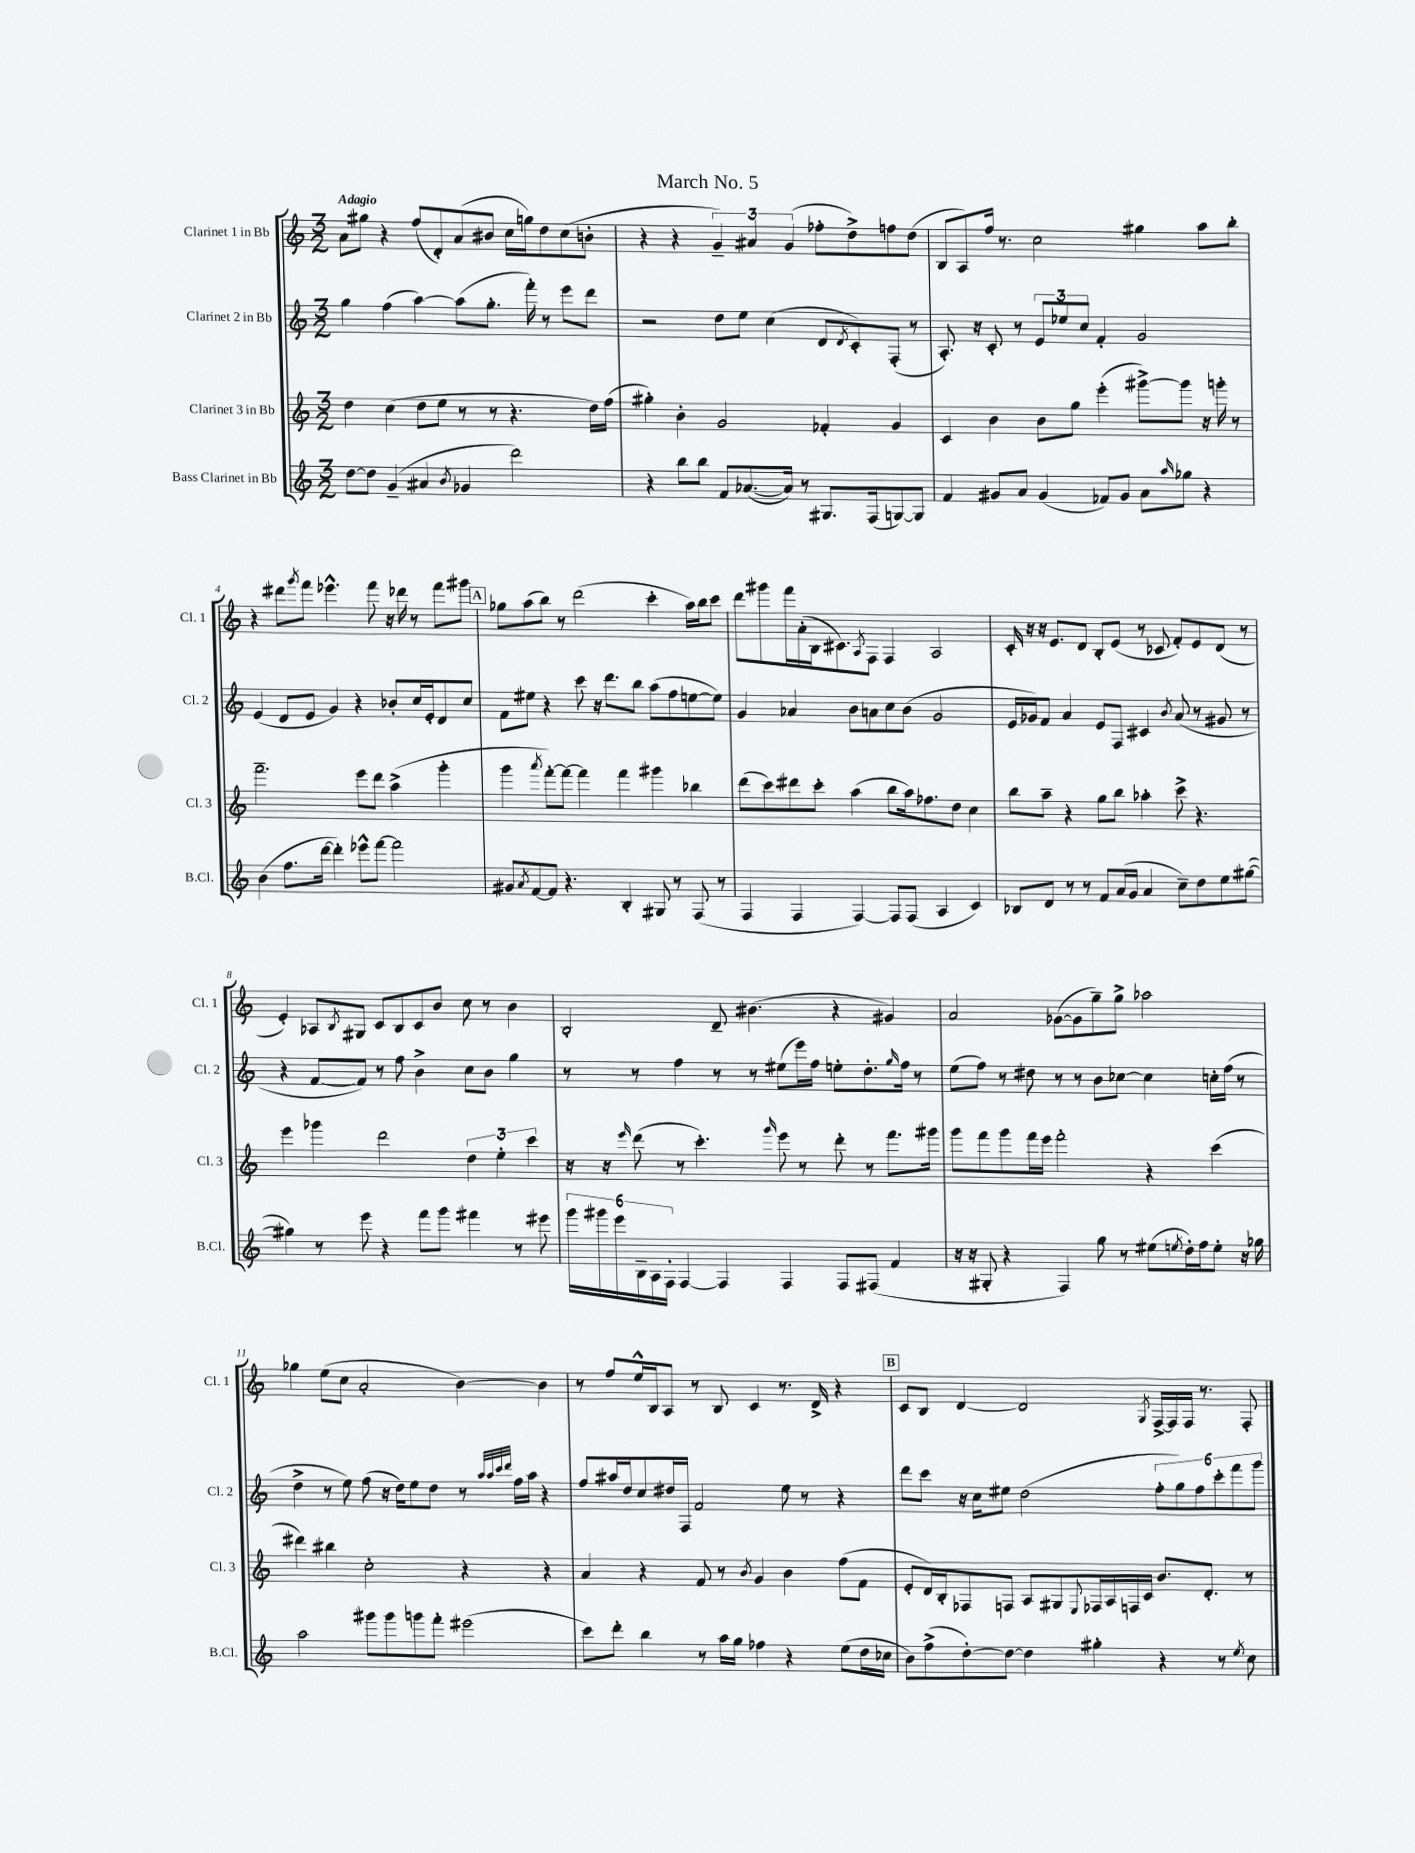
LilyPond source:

\header { title = "March No. 5" }
<<
\new StaffGroup <<
\new Staff = "s0" \with { instrumentName = "Clarinet 1 in Bb" shortInstrumentName = "Cl. 1" } {
    \clef treble \key c \major \numericTimeSignature \time 3/2 \tempo "Adagio"
    a'8 gis''8 r4 f''8( d'8-.) a'8( bis'8 c''16 g''16) d''8 c''8( b'8-. |
    r4 r4 \tuplet 3/2 { g'4--) ais'4 g'4( } fes''8-. d''8->) f''8 d''8( |
    b8 a8) f''16 r8. c''2 gis''4 a''8 b''8-. |
    r4 dis'''8 \acciaccatura { g'''8 } f'''8 ees'''4.-^ f'''8 r16 des'''16 r8 f'''8 gis'''8 |
    \mark \markup { \box "A" } ges''8 a''8( b''8) r8 d'''2( c'''4-. a''16) b''16 c'''8 |
    d'''8 gis'''8 f'''16 a'16-.( b16 cis'8.) \acciaccatura { a8 } f8 f4 a2 |
    c'16-. r16 r16 e'8. d'8 b8-. e'8( r8 ces'8 f'8-.) e'8 d'8( r8 |
    e'4-.) aes8 \acciaccatura { b8 } gis8 c'8 b8 c'8 b'8 c''8 r8 b'4 |
    b2-. d'8-- bis'4.( r4 gis'4) |
    a'2 ges'8~( ges'8 g''8--) g''8-> aes''2 |
    ges''4 e''8( c''8 a'2-. b'4~) b'4 |
    r8 f''8 e''16-^ b16 a8 r8 b8 c'4 r8. d'16-> r4 |
    \mark \markup { \box "B" } c'8 b8 d'4~ d'2 \acciaccatura { g8 } f16~-> f16 f16 r8. f8-. \bar "|." |
}
\new Staff = "s1" \with { instrumentName = "Clarinet 2 in Bb" shortInstrumentName = "Cl. 2" } {
    \clef treble \key c \major \numericTimeSignature \time 3/2
    g''4 f''4( a''4~) a''8( g''8.-. f'''16-.) r8 e'''8 d'''8 |
    r2 d''8 e''8 c''4( d'8 \acciaccatura { d'8 } c'8-.) f8-.( r8 |
    a8.-.) r16 c'8-. r8 \tuplet 3/2 { e'8 ees''8 c''8 } f'4-. g'2 |
    e'4( d'8 e'8 g'4) r4 bes'8-. c''16 e'16-. d'8 c''8 |
    \mark \markup { \box "A" } f'8 eis''8 r4 c'''8 r16 d'''8. b''8 a''8( f''8 e''8~ e''8) |
    g'4 aes'4 b'8 a'8 c''8 b'8( g'2 |
    e'16 ges'16) f'8 a'4 e'8 f8 cis'4 \acciaccatura { b'8 } a'8( r8 gis'8 r8 |
    r4 f'8~ f'8) r8 f''8 b'4-> c''8 b'8 g''4 |
    r8 r8 f''4 r8 r8 eis''8( e'''16) f''16 e''8-. d''8.-. \grace { g''16 } f''16 r8 |
    e''8( f''8) r8 dis''8 r8 r8 b'8 ces''8~ ces''4 c''16-. f''16( r8 |
    d''4-> r8 e''8) f''8( r16 d''16) e''8 d''8 r8 \grace { a''32 a''32 c'''32 d'''32 } f''16 a''16 r4 |
    f''8 ais''16 d''16 c''8 dis''16 f16 f'2 e''8 r8 r4 |
    \mark \markup { \box "B" } d'''8 c'''8 r16 c''16 eis''8 d''2( \tuplet 6/4 { f''8-. g''8) f''8 c'''8-. f'''8 g'''8 } \bar "|." |
}
\new Staff = "s2" \with { instrumentName = "Clarinet 3 in Bb" shortInstrumentName = "Cl. 3" } {
    \clef treble \key c \major \numericTimeSignature \time 3/2
    d''4 c''4( d''8 e''8 r8 r8 r4. d''16) f''16( |
    gis''4-.) b'4-. g'2 fes'4-. g'4 |
    c'4 b'4 b'8 g''8 e'''4-.( gis'''8~->) gis'''8 r16 g'''16-. r8 |
    f'''2.-- e'''8 d'''8 a''4->( g'''4-. |
    \mark \markup { \box "A" } g'''4 \acciaccatura { a'''8 } f'''8~-.) f'''8~ f'''4 f'''4 gis'''4 bes''4 |
    d'''8( c'''8) dis'''8 c'''8-. a''4( b''8 a''16) fes''8. d''8 c''4 |
    b''8 a''8-- r4 g''8 b''8 aes''4-. c'''8-> r4. |
    e'''4 ges'''4 d'''2 \tuplet 3/2 { d''4 e''4-. c'''4 } |
    r16 r16 \grace { e'''16 } d'''8( r8 c'''4.-.) \grace { g'''16 } e'''8 r8 d'''8-. r8 f'''8. gis'''16 |
    g'''8 f'''8 g'''8 f'''16 e'''16 f'''2-. r4 c'''4( |
    dis'''4) bis''4 c''2-. r4 r4 |
    a'4 r4 f'8 r8 \acciaccatura { b'8 } g'4 b'4 f''8( f'8 |
    \mark \markup { \box "B" } e'8-. d'16) b16-. fes8 f8 a8 gis8 \appoggiatura { e8 } fes16 a16 f16 c'16 b'8. d'8.-. r8 \bar "|." |
}
\new Staff = "s3" \with { instrumentName = "Bass Clarinet in Bb" shortInstrumentName = "B.Cl." } {
    \clef treble \key c \major \numericTimeSignature \time 3/2
    d''8~ d''8 g'4--( ais'4 \acciaccatura { b'8 } ges'4 d'''2) |
    r4 b''8 b''8 f'8 aes'8.~( aes'16) r8 gis8. f16( g8~) g8 |
    f'4 gis'8 a'8 gis'4( fes'8) gis'8 a'8 \grace { a''16 } ges''8 r4 |
    b'4( f''8. d'''16~ d'''4-.) ees'''8-^ f'''8~ f'''2 |
    \mark \markup { \box "A" } gis'8 \acciaccatura { a'8 } f'8~ f'8 r4. b4-. gis8 r8 f8( r8 |
    f4 f4 f4~) f8 f8( a4 c'4) |
    bes8 d'8 r8 r8 f'8 a'16( g'16 a'4 c''8--) d''8 e''8 gis''8~( |
    gis''4) r8 e'''8 r4 f'''8 g'''8 fis'''4 r8 eis'''8 |
    \tuplet 6/4 { g'''16 gis'''16 e'''16 b16-- a16 f16-. } f4~ f4 f4 f8 fis8( f'4 |
    r16 r16 gis8-. r4 f4) g''8 r8 eis''8( \acciaccatura { e''8 } d''16-.) f''16 e''8-. r16 ges''16 |
    a''2 gis'''8 gis'''8 g'''8 f'''8-. eis'''2( |
    c'''8) d'''8-. b''4 r8 a''16 g''16 fes''4 r4 e''8( d''16 ces''16 |
    \mark \markup { \box "B" } b'8) f''8->( d''8~-.) d''8~ d''4 gis''4-. r4 r8 \acciaccatura { e''8 } c''8 \bar "|." |
}
>>
>>
